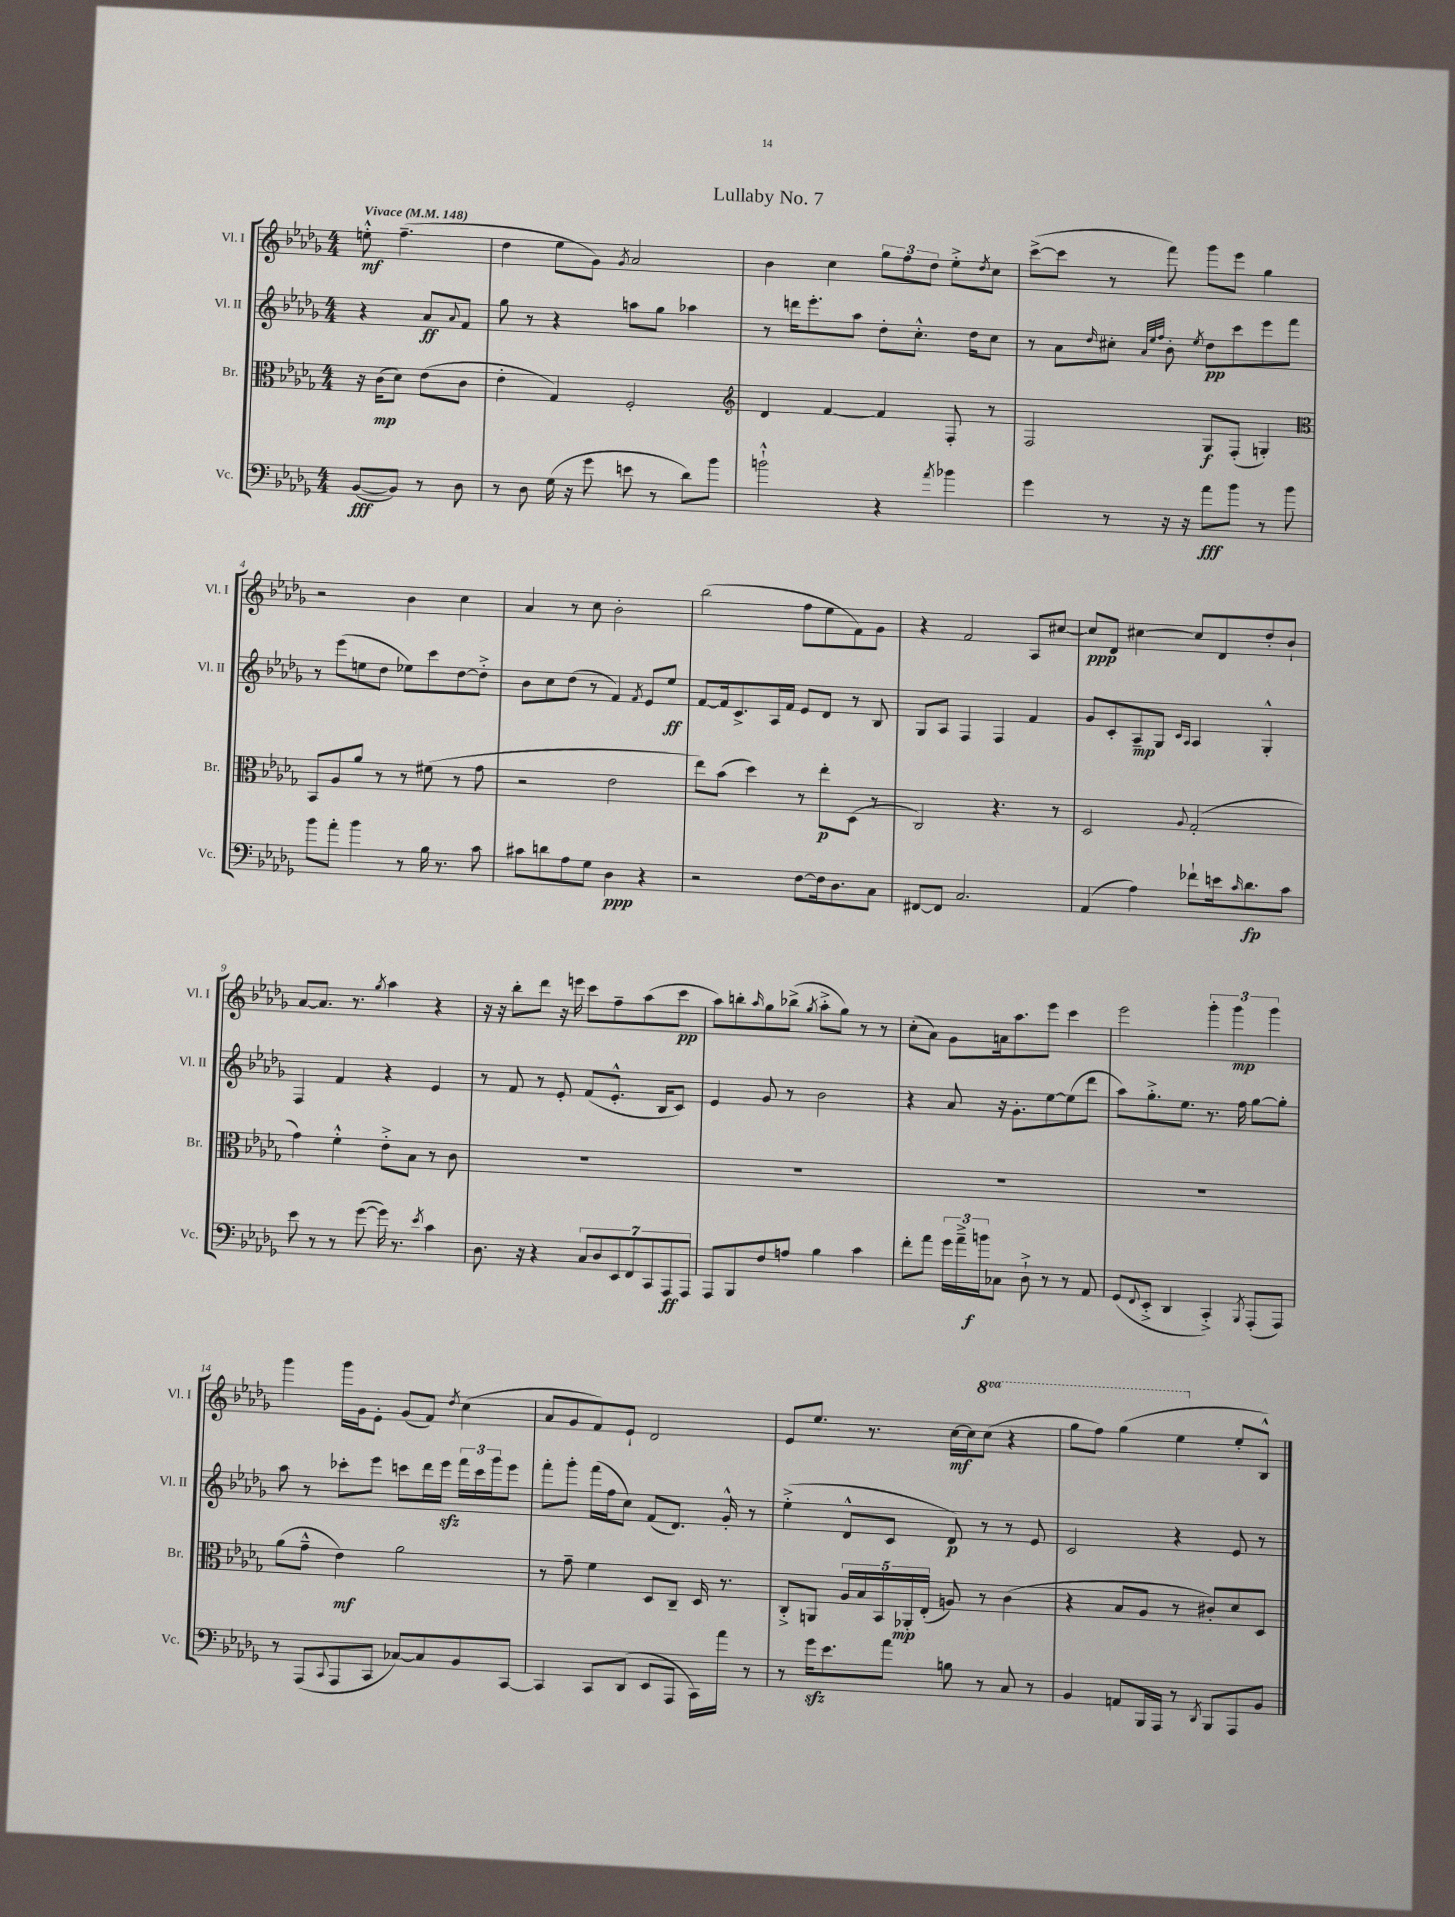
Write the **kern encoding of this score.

**kern	**kern	**kern	**kern
*staff4	*staff3	*staff2	*staff1
*clefF4	*clefC3	*clefG2	*clefG2
*k[b-e-a-d-g-]	*k[b-e-a-d-g-]	*k[b-e-a-d-g-]	*k[b-e-a-d-g-]
*M4/4	*M4/4	*M4/4	*M4/4
*MM148	*MM148	*MM148	*MM148
([8BB-	16r	4r	8ee'^^
.	(16c	.	.
8BB-])	8d-)	.	(4.ff~
8r	(8e-	8a-	.
.	.	8qqa-	.
8D-	8c	8f	.
=	=	=	=
8r	4e-'	8gg-	4dd-
8D-	.	8r	.
(16G-	4G-)	4r	8ee-
16r	.	.	.
8g-	.	.	8g-)
.	.	.	8qg-
8e	2F'	8aa	2a-
8r	.	8gg-	.
8d-)	.	4aa-	.
8b-	.	.	.
=	=	=	=
*	*clefG2	*	*
2b`^^	4d-	8r	4b-
.	.	16ddd	.
.	.	8.eee-'	.
.	[4f	.	4cc
.	.	8aa-	.
4r	4f]	8dd-'	12gg-
.	.	.	12ff
.	.	8.cc'^^	.
.	.	.	12dd-
8qa-	.	.	.
4b-	8F'	.	8ee-'^
.	.	16dd-	.
.	.	.	8qdd-
.	8r	8cc	8cc
=	=	=	=
4g-	2F	8r	([8ccc^
.	.	8a-	8ccc]
.	.	16qqdd-	.
8r	.	8cc#'	8r
.	.	32qqa-	.
.	.	32qqee-	.
.	.	32qqff	.
16r	.	8b-'	8fff)
16r	.	.	.
.	.	8qee-	.
8a-	8G-	8dd-	8ggg-
8b-	(8F'	8ccc	8eee-
8r	4G')	8eee-	4gg-
8b-	.	8fff	.
=	=	=	=
*	*clefC3	*	*
8b-	8BB-	8r	2r
8a-'	8A-	(8eee-	.
4b-	8a-	8ee	.
.	8r	8dd-	.
8r	8r	8ee-)	4b-
16B-	(8f#	8ccc	.
8.r	.	.	.
.	8r	[8dd-	4cc
8c	8g-	8dd-'^]	.
=	=	=	=
8c#	2r	8b-	4a-
8d	.	8cc	.
8A-	.	(8dd-	8r
8G-	.	8r	8cc
4D-	2e-	4f)	2b-'
.	.	8qf	.
4r	.	8e-	.
.	.	8ee-	.
=	=	=	=
2r	8ee-)	[8f	(2bb-
.	(8b-	16f]	.
.	.	8.c^	.
.	4dd-)	.	.
.	.	16A-	.
.	.	16f	.
[8F	8r	8e-	8ff
16F]	8ee-'	8d-	8ee-
8.D-	.	.	.
.	(8D-	8r	8f)
8C	8r	8B-	8g-
=	=	=	=
[8FF#	2C)	8G-	4r
8FF#]	.	8A-	.
2.C	.	4F	2f
.	4.r	4F	.
.	.	4f	8A-
.	8r	.	[8cc#
=	=	=	=
(4AA-	2D-	8g-	8cc#]
.	.	8c'	8d-
4A-)	.	8A-~	[4cc#
.	.	8G-	.
.	.	16qqc	.
.	8qqA-	16qqA-	.
8f-`	(2G-'	4A-	8cc#]
16e	.	.	8d-
16qqc	.	.	.
8.d-	.	.	.
.	.	4G-'^^	8dd-'
8c	.	.	8b-`
=	=	=	=
8e-	4g-)	4F	[8a-
8r	.	.	8.a-]
8r	4f'^^	4f	.
.	.	.	8.r
([8g-	.	.	.
.	.	.	8qgg-
16g-])	8e-'^	4r	4aa-
8.r	.	.	.
.	8B-	.	.
8qe-	.	.	.
4c	8r	4e-	4r
.	8c	.	.
=	=	=	=
8.D-	1r	8r	16r
.	.	.	16r
.	.	8f	8bb-'
16r	.	.	.
4r	.	8r	8ddd-
.	.	8e-'	16r
.	.	.	16eee
14C	.	(8f	8ccc
14D-	.	.	.
.	.	8.e-'^^	8ff~
14EE-	.	.	.
14FF	.	.	.
.	.	.	(8aa-
14CC	.	.	.
.	.	16B-	.
14AAA-	.	.	.
.	.	8c)	8ccc
14AAA-	.	.	.
=	=	=	=
8AAA-	1r	4e-	8aa-)
8BBB-	.	.	8bb'
.	.	.	16qqaa-
8F	.	8g-	8gg-
8A	.	8r	(8bb-^
.	.	.	8qgg-
4B-	.	2b-	8aa-'^
.	.	.	8gg-)
4c	.	.	8r
.	.	.	8r
=	=	=	=
8f'	1r	4r	(8cc'
8a-	.	.	8a-)
24g-	.	8a-	8g-
24a-~^	.	.	.
24b	.	.	.
8C-	.	16r	16a
.	.	8.g-'	8.aa-
8D-`^	.	.	.
8r	.	[8ee-	8eee-
8r	.	(8ee-]	4ccc
8AA-	.	8ddd-	.
=	=	=	=
(8GG-	1r	8aa-)	2eee-
8qqFF	.	.	.
8EE-'^	.	8.gg-'^	.
4DD-	.	.	.
.	.	8.ee-	.
4CC'^)	.	8.r	6ggg-'
.	.	.	6ggg-
.	.	16ff	.
8qBBB-	.	.	.
(8AAA-'	.	[8gg-	.
.	.	.	6ggg-
8AAA-)	.	8gg-']	.
=	=	=	=
8r	(8a-	8aa-	4ggg-
(8AAA-	8g-~^^	8r	.
8qqCC	.	.	.
8AAA-	4e-)	8ccc-'	16ggg-
.	.	.	16g-
8CC	.	8eee-	8e-'
[8C-)	2a-	8ccc	(8g-
8C-]	.	16ddd-	8f)
.	.	16eee-	.
.	.	.	8qdd-
8BB-	.	24fff	(4cc
.	.	24ccc	.
.	.	24ggg-	.
[8CC	.	8eee-	.
=	=	=	=
4CC]	8r	8fff'	8a-
.	8g-~	8ggg-'	8g-
8CC	4f	(16fff	8f)
.	.	16ff	.
(8DD-	.	8cc)	8e-`
8EE-	8D-	(8f	2d-
8AAA-	8C~	8.d-)	.
16CC)	16D-	.	.
16a-	8.r	16g-'^^	.
8r	.	8r	.
=	=	=	=
8r	8C'^	(4ee-'^	8e-
16g-	8AA	.	8.ee-
8.e-	.	.	.
.	20A-	8d-^^	.
.	20B-	.	.
.	.	.	8.r
.	20BB-	.	.
8a-	.	8c	.
.	20AA-'	.	.
.	(20E-'	.	.
8B	8A)	8d-)	[16cc
.	.	.	16cc]
8r	8r	8r	(8ccc
8C	(4c	8r	4r
8r	.	8e-	.
=	=	=	=
4BB-	4r	2c	8ggg-
.	.	.	8fff)
8AA	8B-	.	(4ggg-
16BBB-	8A-	.	.
16AAA-	.	.	.
8r	8r	4r	4eee-
8qDD-	.	.	.
8BBB-	8c#')	.	.
8AAA-	8d-	8e-	8ee-'
8BB-	8D-	8r	8B-^^)
==	==	==	==
*-	*-	*-	*-
